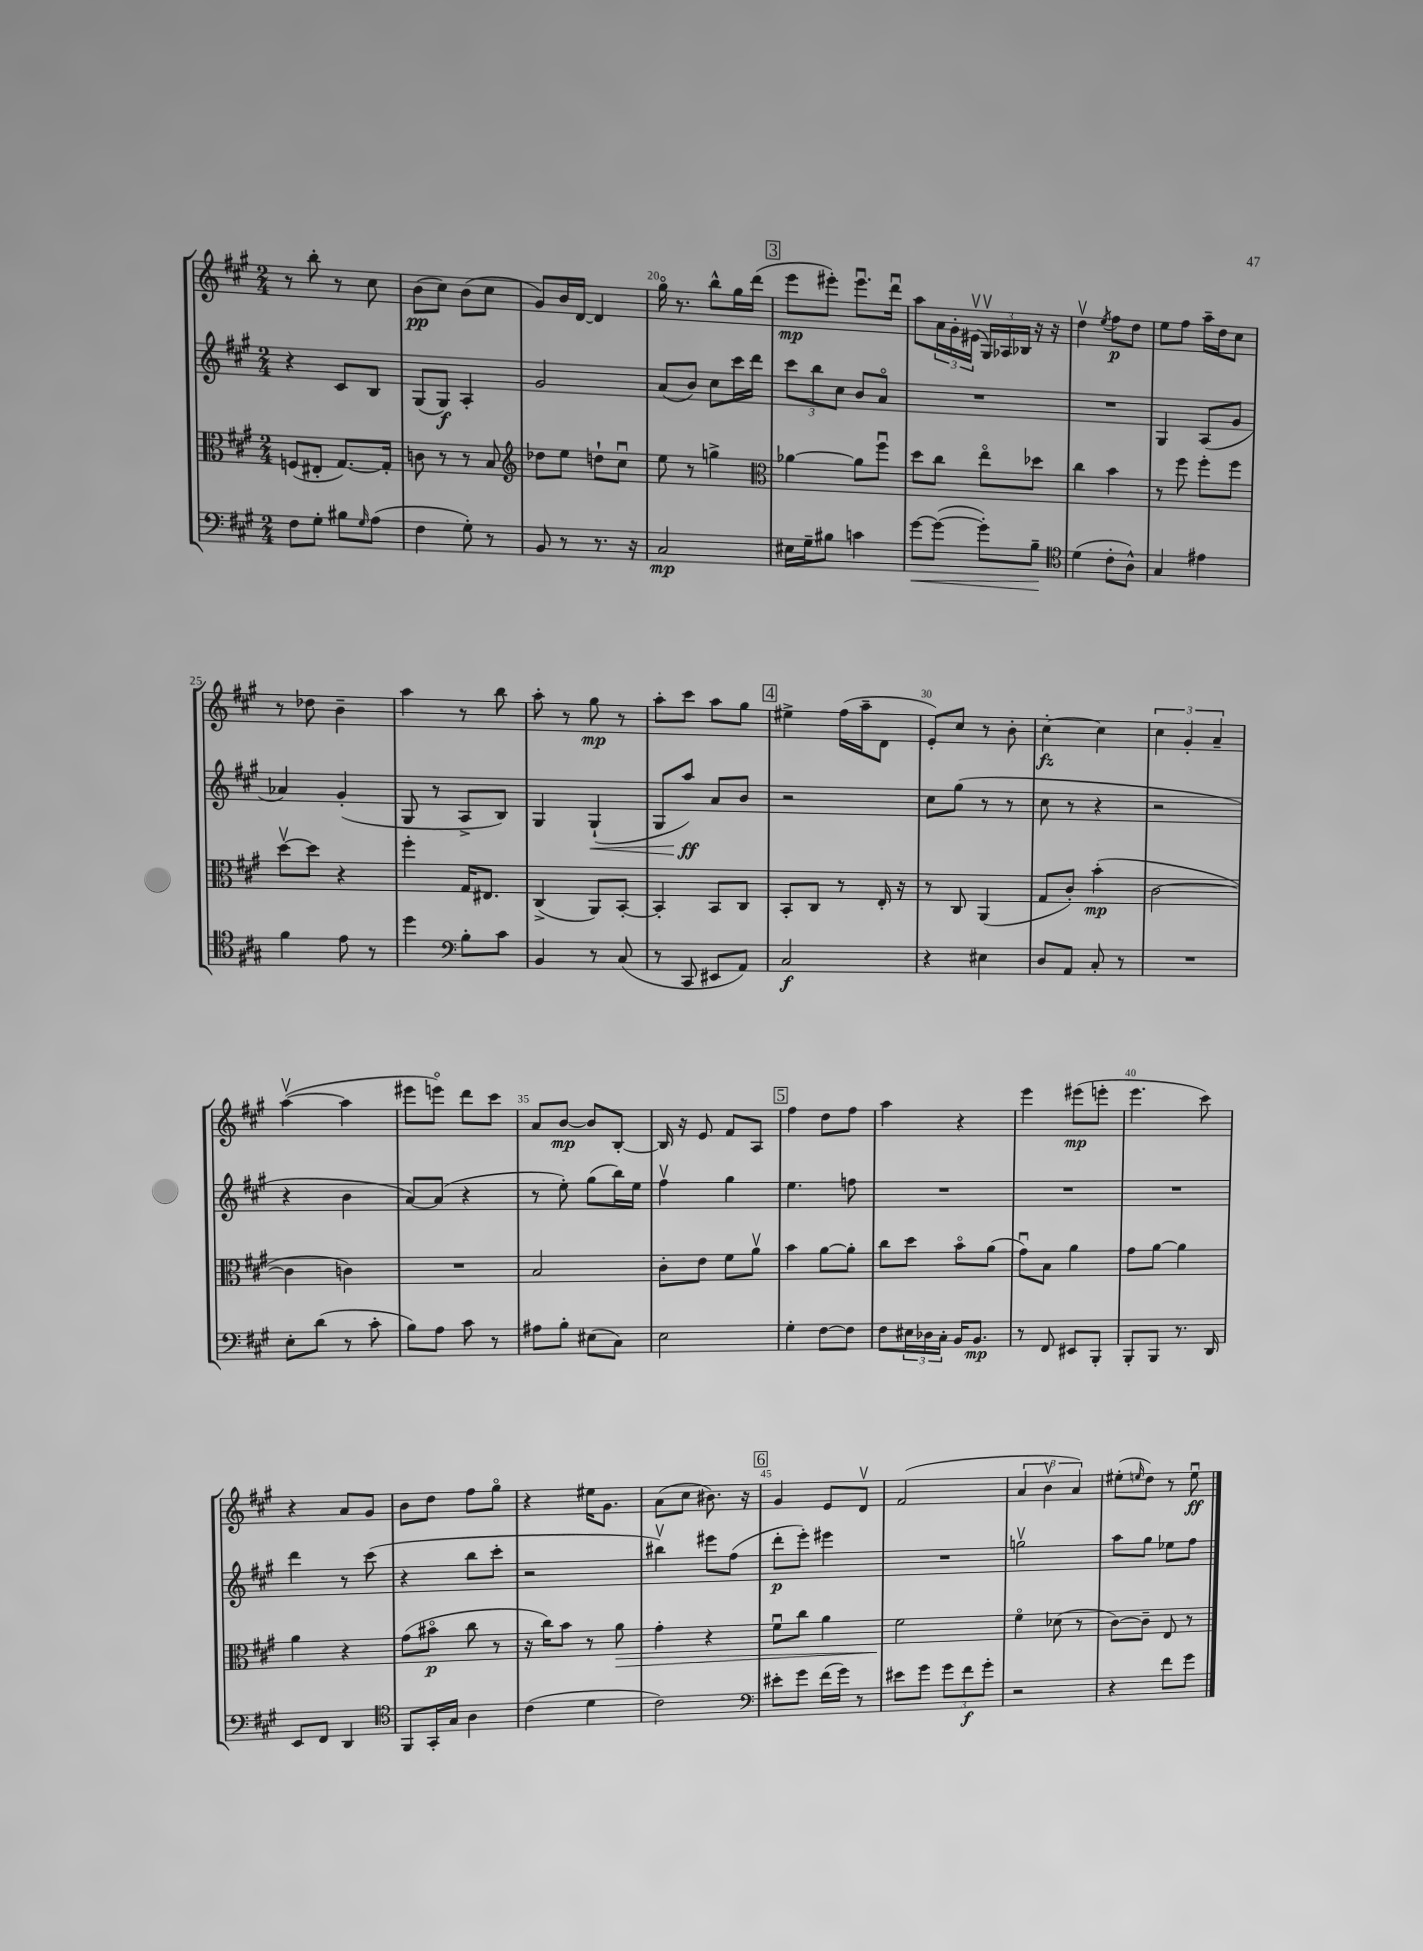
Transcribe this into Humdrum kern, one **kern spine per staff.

**kern	**dynam	**kern	**dynam	**kern	**dynam	**kern	**dynam
*part4	*part4	*part3	*part3	*part2	*part2	*part1	*part1
*staff4	*staff4	*staff3	*staff3	*staff2	*staff2	*staff1	*staff1
*clefF4	*	*clefC3	*	*clefG2	*	*clefG2	*
*k[f#c#g#]	*	*k[f#c#g#]	*	*k[f#c#g#]	*	*k[f#c#g#]	*
*M2/4	*	*M2/4	*	*M2/4	*	*M2/4	*
=17	=17	=17	=17	=17	=17	=17	=17
8F#\L	.	(8Fn/L	.	4r	.	8r	.
8G#'\J	.	8E#X'/J	.	.	.	8bb'\	.
8B#X\L	.	[8.G#/L)	.	8c#/L	.	8r	.
16qqG#/	.	.	.	.	.	.	.
(8A\J	.	.	.	8B/J	.	8cc#\	.
.	.	16G#'/Jk]	.	.	.	.	.
=18	=18	=18	=18	=18	=18	=18	=18
4F#\	.	8cn\	.	(8G#/L	.	(8b\L	pp
.	.	8r	.	8G#/J)	f	8cc#\J)	.
8G#'\)	.	8r	.	4A'/	.	(8b\L	.
8r	.	8B/	.	.	.	8cc#\J	.
=19	=19	=19	=19	=19	=19	=19	=19
*	*	*clefG2	*	*	*	*	*
8BB/	.	8dd-X\L	.	2g#/	.	8g#/L)	.
8r	.	8ee\J	.	.	.	16b/L	.
.	.	.	.	.	.	[16d/JJ	.
8.r	.	8ddn`\L	.	.	.	4d/]	.
.	.	8cc#u\J	.	.	.	.	.
16r	.	.	.	.	.	.	.
=20	=20	=20	=20	=20	=20	=20	=20
2C#/	mp	8ee\	.	(8a/L	.	16gg#\	.
.	.	.	.	.	.	8.r	.
.	.	8r	.	8b/J)	.	.	.
.	.	4ggn^\	.	8cc#\L	.	8bb^^\L	.
.	.	.	.	16ccc#\L	.	16gg#\L	.
.	.	.	.	16ddd\JJ	.	(16ddd\JJ	.
!!LO:REH:place=s1:t=3
=21	=21	=21	=21	=21	=21	=21	=21
*	*	*clefC3	*	*	*	*	*
16E#X\LL	.	[4a-X\	.	12ccc#\L	.	8eee\L	mp
16G#~\J	.	.	.	.	.	.	.
.	.	.	.	12bb\	.	.	.
8B#X\J	.	.	.	.	.	8eee#X'\J)	.
.	.	.	.	12cc#\J	.	.	.
4cn\	.	8a-\L]	.	8b/L	.	8.eee#u\L	.
.	.	8ff#u\J	.	8a/J	.	.	.
.	.	.	.	.	.	16dddu\Jk	.
=22	=22	=22	=22	=22	=22	=22	=22
!	!LO:HP:b	!	!	!	!	!	!
[8g#\L	<	8dd\L	.	2r	.	8aa\L	.
(8g#\J_	.	8cc#\J	.	.	.	24a\L	.
.	.	.	.	.	.	24g#'\	.
.	.	.	.	.	.	(24e#Xv\JJ	.
8g#'\L])	.	8ee\L	.	.	.	24G#v/LL)	.
.	.	.	.	.	.	24A-X/	.
.	.	.	.	.	.	24B-X/JJ	.
8B~\J	.	8dd-X\J	.	.	.	16r	.
.	.	.	.	.	.	16r	.
.	[	.	.	.	.	.	.
=23	=23	=23	=23	=23	=23	=23	=23
*clefC4	*	*	*	*	*	*	*
(4d\	.	4cc#\	.	2r	.	4ddv\	.
.	.	.	.	.	.	8qee/	.
8c#'\L	.	4b\	.	.	.	8ff#\L	p
8A^^\J)	.	.	.	.	.	8dd\J	.
=24	=24	=24	=24	=24	=24	=24	=24
4G#/	.	8r	.	4G#/	.	8ee\L	.
.	.	8ff#\	.	.	.	8ff#\J	.
4e#X\	.	8ff#'\L	.	(8A/L	.	16aa~\LL	.
.	.	.	.	.	.	16dd\J	.
.	.	8ff#\J	.	8g#/J	.	8cc#\J	.
!!LO:LB:g=z
=25	=25	=25	=25	=25	=25	=25	=25
4f#\	.	[8ddv\L	.	4a-X/)	.	8r	.
.	.	8dd\J]	.	.	.	8dd-X\	.
8e\	.	4r	.	(4g#'/	.	4b~\	.
8r	.	.	.	.	.	.	.
=26	=26	=26	=26	=26	=26	=26	=26
4dd\	.	4ff#'\	.	8G#/	.	4aa\	.
.	.	.	.	8r	.	.	.
*clefF4	*	*	*	*	*	*	*
8B'\L	.	16G#/KL	.	8A^/L	.	8r	.
.	.	8.E#X/J	.	.	.	.	.
8c#\J	.	.	.	8B/J)	.	8bb\	.
=27	=27	=27	=27	=27	=27	=27	=27
4BB/	.	(4C#^/	.	4G#/	.	8aa'\	.
.	.	.	.	.	.	8r	.
!	!	!	!	!	!LO:HP:b	!	!
8r	.	8AA/L)	.	(4G#`/	<	8gg#\	mp
(8C#/	.	[8BB'/J	.	.	.	8r	.
=28	=28	=28	=28	=28	=28	=28	=28
8r	.	4BB'/]	.	8G#/L	.	8aa'\L	.
8CC#/	.	.	.	8aa/J)	ff	8ccc#\J	.
8EE#X/L	.	8BB/L	.	8a/L	[	8aa\L	.
8AA/J)	.	8C#/J	.	8b/J	.	8gg#\J	.
!!LO:REH:place=s1:t=4
=29	=29	=29	=29	=29	=29	=29	=29
2C#/	f	8BB'/L	.	2r	.	4ee#X^\	.
.	.	8C#/J	.	.	.	.	.
.	.	8r	.	.	.	(16ff#\LL	.
.	.	.	.	.	.	16aa~\J	.
.	.	16E'/	.	.	.	8d\J	.
.	.	16r	.	.	.	.	.
=30	=30	=30	=30	=30	=30	=30	=30
4r	.	8r	.	8cc#\L	.	8e'/L)	.
.	.	8C#/	.	(8gg#\J	.	8cc#/J	.
4E#X\	.	(4AA/	.	8r	.	8r	.
.	.	.	.	8r	.	8b'\	.
=31	=31	=31	=31	=31	=31	=31	=31
8D/L	.	8G#/L	.	8cc#\	.	[4cc#'\	fz
8AA/J	.	8c#'/J)	.	8r	.	.	.
8C#'/	.	(4b'\	mp	4r	.	4cc#\]	.
8r	.	.	.	.	.	.	.
=32	=32	=32	=32	=32	=32	=32	=32
2r	.	[2c#\	.	2r	.	6cc#\	.
.	.	.	.	.	.	6g#'/	.
.	.	.	.	.	.	6a~/	.
!!LO:LB:g=z
=33	=33	=33	=33	=33	=33	=33	=33
8E'\L	.	4c#\]	.	4r	.	([4aav\	.
(8d\J	.	.	.	.	.	.	.
8r	.	4cn\)	.	4b\	.	4aa\]	.
8c#'\	.	.	.	.	.	.	.
=34	=34	=34	=34	=34	=34	=34	=34
8B\L)	.	2r	.	[8a/L)	.	8eee#X\L	.
8A\J	.	.	.	(8a/J]	.	8eeen\J)	.
8c#\	.	.	.	4r	.	8ddd\L	.
8r	.	.	.	.	.	8ccc#\J	.
=35	=35	=35	=35	=35	=35	=35	=35
8A#X\L	.	2B/	.	8r	.	8a/L	.
8B'\J	.	.	.	8ee'\)	.	[8b/J	mp
(8E#X\L	.	.	.	(8gg#\L	.	8b/L]	.
8C#\J)	.	.	.	16bb\L)	.	[8B'/J	.
.	.	.	.	16ee\JJ	.	.	.
=36	=36	=36	=36	=36	=36	=36	=36
2E\	.	8c#'\L	.	4ff#v\	.	16B/]	.
.	.	.	.	.	.	16r	.
.	.	8e\J	.	.	.	8e/	.
.	.	8f#\L	.	4gg#\	.	8f#/L	.
.	.	8av\J	.	.	.	8A/J	.
!!LO:REH:place=s1:t=5
=37	=37	=37	=37	=37	=37	=37	=37
4G#'\	.	4b\	.	4.ee\	.	4ff#\	.
[8F#\L	.	[8a\L	.	.	.	8dd\L	.
8F#\J]	.	8a'\J]	.	8ffn\	.	8ff#\J	.
=38	=38	=38	=38	=38	=38	=38	=38
8F#\L	.	8cc#\L	.	2r	.	4aa\	.
24E#X\L	.	8dd\J	.	.	.	.	.
24D-X\	.	.	.	.	.	.	.
24C#'\JJ	.	.	.	.	.	.	.
16BB/KL	.	8b\L	.	.	.	4r	.
8.BB/J	mp	.	.	.	.	.	.
.	.	(8a\J	.	.	.	.	.
=39	=39	=39	=39	=39	=39	=39	=39
8r	.	8g#u\L)	.	2r	.	4eee\	.
8FF#/	.	8B\J	.	.	.	.	.
8EE#X/L	.	4a\	.	.	.	(8eee#X\L	mp
8BBB'/J	.	.	.	.	.	8eeen'\J	.
=40	=40	=40	=40	=40	=40	=40	=40
8BBB'/L	.	8g#\L	.	2r	.	4.eee\	.
8BBB/J	.	[8a\J	.	.	.	.	.
8.r	.	4a\]	.	.	.	.	.
.	.	.	.	.	.	8ccc#\)	.
16DD/	.	.	.	.	.	.	.
!!LO:LB:g=z
=41	=41	=41	=41	=41	=41	=41	=41
8EE/L	.	4a\	.	4ddd\	.	4r	.
8FF#/J	.	.	.	.	.	.	.
4DD/	.	4r	.	8r	.	8a/L	.
.	.	.	.	(8ccc#\	.	8g#/J	.
=42	=42	=42	=42	=42	=42	=42	=42
*clefC4	*	*	*	*	*	*	*
8FF#/L	.	(8g#\L	.	4r	.	8b\L	.
16GG#'/L	.	8b#X\J	p	.	.	8dd\J	.
16G#/JJ	.	.	.	.	.	.	.
4A\	.	8cc#\	.	8bb\L	.	8ff#\L	.
.	.	8r	.	8ccc#'\J	.	8gg#\J	.
=43	=43	=43	=43	=43	=43	=43	=43
(4c#\	.	16r	.	2r	.	4r	.
.	.	16cc#\KL)	.	.	.	.	.
.	.	8b\J	.	.	.	.	.
4d\	.	8r	.	.	.	16ee#X\KL	.
.	.	.	.	.	.	8.g#\J	.
!	!	!	!LO:HP:b	!	!	!	!
.	.	8a\	>	.	.	.	.
=44	=44	=44	=44	=44	=44	=44	=44
2c#\)	.	4g#'\	.	4bb#Xv\)	.	(8a\L	.
.	.	.	.	.	.	8cc#\J	.
.	.	4r	.	8eee#X\L	.	8.b#X\)	.
.	.	.	.	(8ff#\J	.	.	.
.	.	.	.	.	.	16r	.
!!LO:REH:place=s1:t=6
=45	=45	=45	=45	=45	=45	=45	=45
*clefF4	*	*	*	*	*	*	*
8e#X'\L	.	8f#u\L	.	8ddd'\L	p	4g#/	.
8g#\J	.	8cc#\J	.	8eee'\J)	.	.	.
(16f#\LL	.	4a\	.	4eee#X\	.	8e/L	.
16g#\JJ)	.	.	.	.	.	.	.
8r	.	.	.	.	.	8dv/J	.
=46	=46	=46	=46	=46	=46	=46	=46
8e#X\L	.	2f#\	.	2r	.	(2f#/	.
8g#\J	.	.	.	.	.	.	.
12g#\L	.	.	.	.	.	.	.
12f#\	f	.	.	.	.	.	.
12g#'\J	.	.	.	.	.	.	.
.	.	.	]	.	.	.	.
=47	=47	=47	=47	=47	=47	=47	=47
2r	.	4f#\	.	2ggnv\	.	6a/	.
.	.	.	.	.	.	6bv\	.
.	.	(8d-X\	.	.	.	.	.
.	.	.	.	.	.	6a/)	.
.	.	8r	.	.	.	.	.
=48	=48	=48	=48	=48	=48	=48	=48
4r	.	[8c#\L)	.	8aa\L	.	(8ee#X'\L	.
.	.	.	.	.	.	16qqeen/	.
.	.	8c#~\J]	.	8gg#\J	.	8dd\J)	.
8f#\L	.	8E/	.	8ee-X\L	.	8r	.
8g#\J	.	8r	.	8ff#\J	.	8eeu\	ff
==	==	==	==	==	==	==	==
*-	*-	*-	*-	*-	*-	*-	*-
